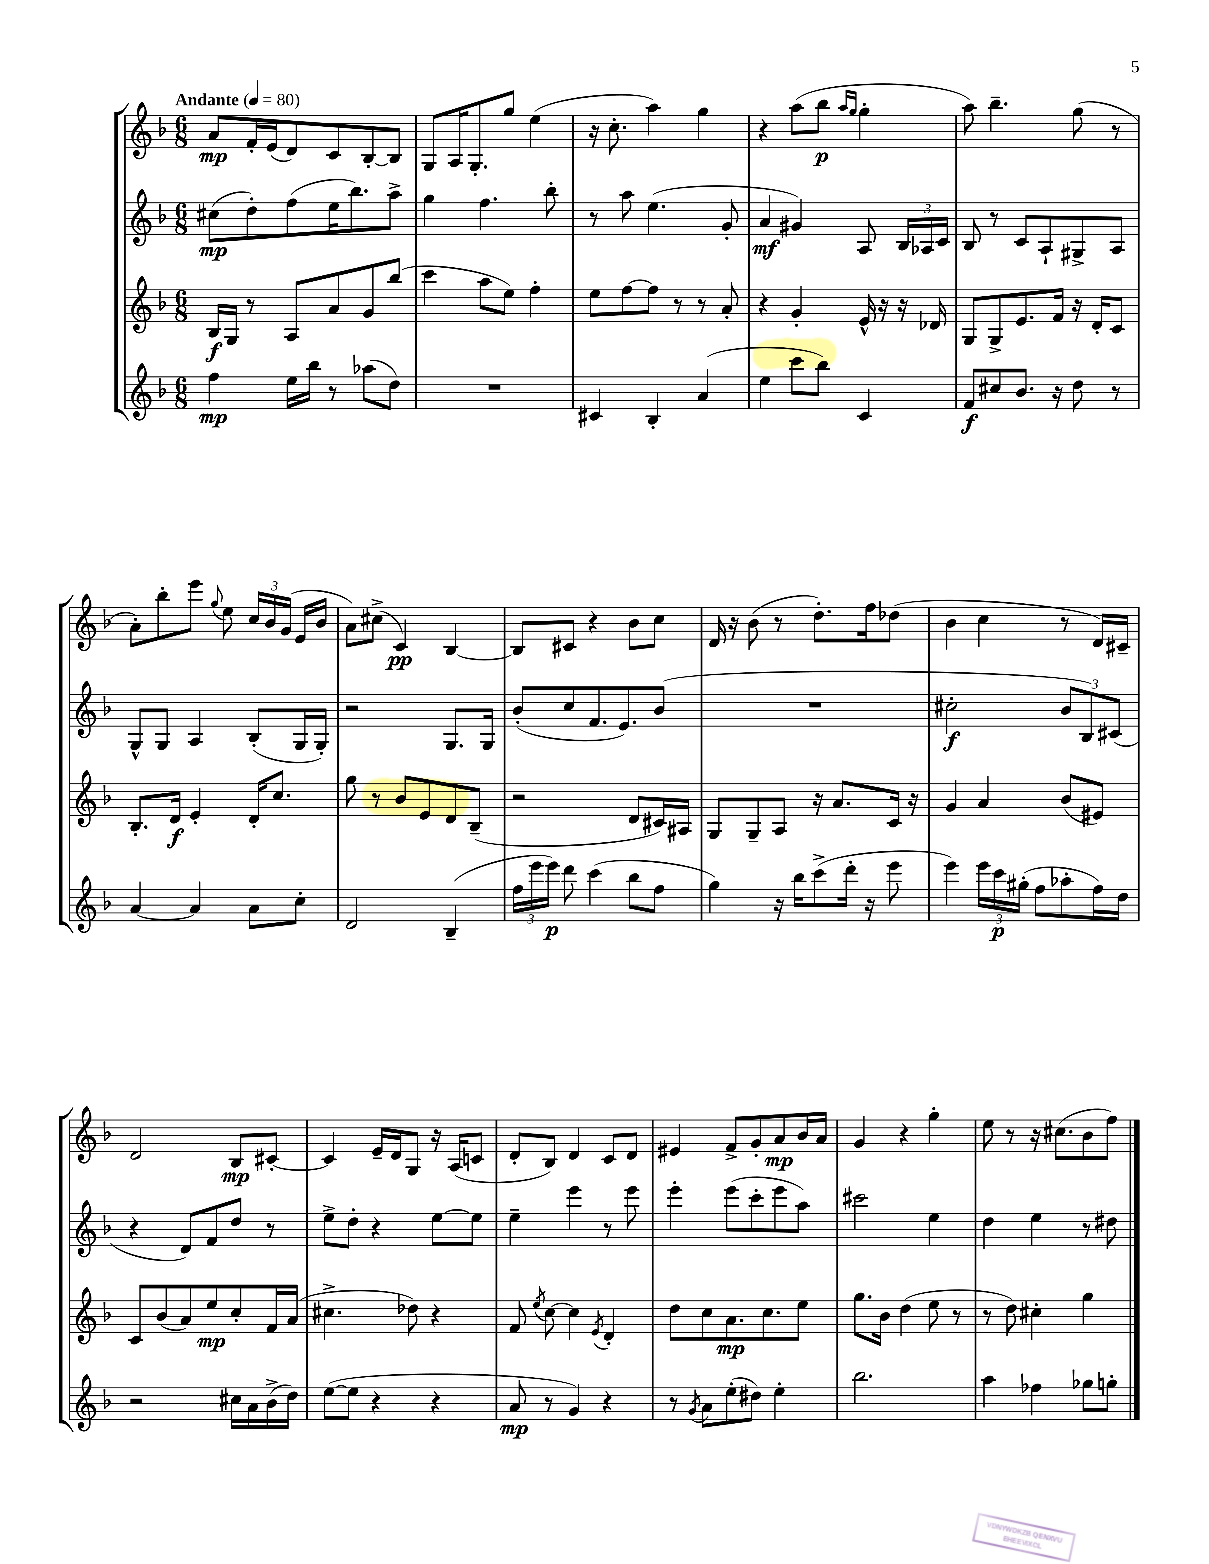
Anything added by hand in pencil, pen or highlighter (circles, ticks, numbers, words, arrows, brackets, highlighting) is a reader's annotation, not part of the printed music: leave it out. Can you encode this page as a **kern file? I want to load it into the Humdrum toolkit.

**kern	**dynam	**kern	**dynam	**kern	**dynam	**kern	**dynam
*part4	*part4	*part3	*part3	*part2	*part2	*part1	*part1
*staff4	*staff4	*staff3	*staff3	*staff2	*staff2	*staff1	*staff1
*clefG2	*	*clefG2	*	*clefG2	*	*clefG2	*
*k[b-]	*	*k[b-]	*	*k[b-]	*	*k[b-]	*
*M6/8	*	*M6/8	*	*M6/8	*	*M6/8	*
*MM80	*	*MM80	*	*MM80	*	*MM80	*
=1	=1	=1	=1	=1	=1	=1	=1
!	!	!	!	!	!	!LO:TX:a:B:t=Andante	!
4ff\	mp	16B-/LL	f	(8cc#X\L	mp	8a/L	mp
.	.	16G/JJ	.	.	.	.	.
.	.	8r	.	8dd'\)	.	16f'/L	.
.	.	.	.	.	.	(16e/J	.
16ee\LL	.	8A/L	.	(8ff\	.	8d/)	.
16bb-\JJ	.	.	.	.	.	.	.
8r	.	8a/	.	16ee\K	.	8c/	.
.	.	.	.	8.bb-\)	.	.	.
(8aa-X\L	.	8g/	.	.	.	[8B-'/	.
8dd\J)	.	(8bb-/J	.	8aa^\J	.	8B-/J]	.
=2	=2	=2	=2	=2	=2	=2	=2
2.r	.	4ccc\	.	4gg\	.	8G/L	.
.	.	.	.	.	.	16A/K	.
.	.	.	.	.	.	8.G'/	.
.	.	8aa\L	.	4.ff\	.	.	.
.	.	8ee\J)	.	.	.	8gg/J	.
.	.	4ff'\	.	.	.	(4ee\	.
.	.	.	.	8bb-'\	.	.	.
=3	=3	=3	=3	=3	=3	=3	=3
4c#X/	.	8ee\L	.	8r	.	16r	.
.	.	.	.	.	.	8.cc'\	.
.	.	[8ff\	.	8aa\	.	.	.
4B-'/	.	8ff\J]	.	(4.ee\	.	4aa\)	.
.	.	8r	.	.	.	.	.
(4a/	.	8r	.	.	.	4gg\	.
.	.	8a'/	.	8g'/	.	.	.
=4	=4	=4	=4	=4	=4	=4	=4
4ee\	.	4r	.	4a/	mf	4r	.
8ccc\L	.	4g'/	.	4g#X/)	.	(8aa\L	.
8bb-\J)	.	.	.	.	.	8bb-\J	p
.	.	.	.	.	.	16qqaa/LL	.
.	.	.	.	.	.	16qqgg/JJ	.
4c/	.	16e^^/	.	8A/	.	4gg'\	.
.	.	16r	.	.	.	.	.
.	.	16r	.	24B-/LL	.	.	.
.	.	.	.	24A-X/	.	.	.
.	.	16d-X/	.	.	.	.	.
.	.	.	.	24c/JJ	.	.	.
=5	=5	=5	=5	=5	=5	=5	=5
8f/L	f	8G/L	.	8B-/	.	8aa\)	.
8cc#X/	.	8G^/	.	8r	.	4.bb-~\	.
8.b-/J	.	8.e/	.	8c/L	.	.	.
.	.	.	.	8A`/	.	.	.
16r	.	16f/Jk	.	.	.	.	.
8dd\	.	16r	.	8G#X^/	.	(8gg\	.
.	.	16d'/KL	.	.	.	.	.
8r	.	8c/J	.	8A/J	.	8r	.
!!LO:LB:g=z
=6	=6	=6	=6	=6	=6	=6	=6
[4a/	.	8.B-'/L	.	8G^^/L	.	8a'\L)	.
.	.	.	.	8G/J	.	8bb-'\	.
.	.	16d/Jk	f	.	.	.	.
4a/]	.	4e'/	.	4A/	.	8eee\J	.
.	.	.	.	.	.	8qqgg/	.
.	.	.	.	.	.	8ee\	.
8a\L	.	16d'/KL	.	(8B-'/L	.	24cc/LL	.
.	.	.	.	.	.	24b-/	.
.	.	8.cc/J	.	.	.	.	.
.	.	.	.	.	.	(24g/JJ	.
8cc'\J	.	.	.	16G/L	.	16e/LL	.
.	.	.	.	16G'/JJ)	.	16b-/JJ	.
=7	=7	=7	=7	=7	=7	=7	=7
2d/	.	8gg\	.	2r	.	8a\L)	.
.	.	8r	.	.	.	(8cc#X^\J	.
.	.	8b-/L	.	.	.	4c/)	pp
.	.	8e/	.	.	.	.	.
(4B-~/	.	8d/	.	8.G/L	.	[4B-/	.
.	.	(8B-~/J	.	.	.	.	.
.	.	.	.	16G/Jk	.	.	.
=8	=8	=8	=8	=8	=8	=8	=8
24ff\LL	.	2r	.	(8b-'/L	.	8B-/L]	.
24eee\	.	.	.	.	.	.	.
24eee\JJ)	p	.	.	.	.	.	.
8ddd\	.	.	.	8cc/	.	8c#X/J	.
(4ccc\	.	.	.	8.f/	.	4r	.
.	.	.	.	8.e/)	.	.	.
8bb-\L	.	8d/L	.	.	.	8b-\L	.
8ff\J	.	16c#X/L)	.	(8b-/J	.	8cc\J	.
.	.	16A#X/JJ	.	.	.	.	.
=9	=9	=9	=9	=9	=9	=9	=9
4gg\)	.	8G/L	.	2.r	.	16d/	.
.	.	.	.	.	.	16r	.
.	.	8G~/	.	.	.	(8b-\	.
16r	.	8A/J	.	.	.	8r	.
16bb-\KL	.	.	.	.	.	.	.
(8ccc^\	.	16r	.	.	.	8.dd'\L)	.
.	.	8.a/L	.	.	.	.	.
16ddd'\Jk	.	.	.	.	.	.	.
16r	.	.	.	.	.	16ff\k	.
8eee\	.	16c/Jk	.	.	.	(8dd-X\J	.
.	.	16r	.	.	.	.	.
=10	=10	=10	=10	=10	=10	=10	=10
4eee\)	.	4g/	.	2cc#X'\	f	4b-\	.
24eee\LL	.	4a/	.	.	.	4cc\	.
24ccc\	p	.	.	.	.	.	.
(24gg#X'\JJ	.	.	.	.	.	.	.
8ff\L	.	.	.	.	.	.	.
8aa-X'\	.	(8b-/L	.	12b-/L	.	8r	.
.	.	.	.	12B-/)	.	.	.
16ff\L)	.	8e#X/J)	.	.	.	16d/LL)	.
.	.	.	.	(12c#X/J	.	.	.
16dd\JJ	.	.	.	.	.	16c#X~/JJ	.
!!LO:LB:g=z
=11	=11	=11	=11	=11	=11	=11	=11
2r	.	8c/L	.	4r	.	2d/	.
.	.	(8b-/	.	.	.	.	.
.	.	8a/)	.	8d/L)	.	.	.
.	.	8ee/	mp	8f/	.	.	.
16cc#X\LL	.	8cc'/	.	8dd/J	.	8B-/L	mp
16a\	.	.	.	.	.	.	.
(16b-^\	.	16f/L	.	8r	.	[8c#X'/J	.
16dd\JJ)	.	(16a/JJ	.	.	.	.	.
=12	=12	=12	=12	=12	=12	=12	=12
([8ee\L	.	4.cc#X^\	.	8ee^\L	.	4c#/]	.
8ee\J]	.	.	.	8dd'\J	.	.	.
4r	.	.	.	4r	.	16e~/LL	.
.	.	.	.	.	.	16d/J	.
.	.	8dd-X\)	.	.	.	8G/J	.
4r	.	4r	.	[8ee\L	.	16r	.
.	.	.	.	.	.	(16A/KL	.
.	.	.	.	8ee\J]	.	8cn/J	.
=13	=13	=13	=13	=13	=13	=13	=13
8a/	mp	8f/	.	4ee~\	.	8d'/L	.
.	.	8qee/	.	.	.	.	.
8r	.	[8cc\	.	.	.	8B-/J)	.
4g/)	.	4cc\]	.	4eee\	.	4d/	.
.	.	8qe/	.	.	.	.	.
4r	.	4d'/	.	8r	.	8c/L	.
.	.	.	.	8eee\	.	8d/J	.
=14	=14	=14	=14	=14	=14	=14	=14
8r	.	8dd\L	.	4eee'\	.	4e#X/	.
8qg/	.	.	.	.	.	.	.
8a\L	.	8cc\	.	.	.	.	.
(8ee'\	.	8.a\	mp	(8eee\L	.	8f^/L	.
8dd#X\J)	.	.	.	8ccc'\	.	8g'/	.
.	.	8.cc\	.	.	.	.	.
4ee'\	.	.	.	8eee\	.	8a/	mp
.	.	8ee\J	.	8aa\J)	.	16b-/L	.
.	.	.	.	.	.	16a/JJ	.
=15	=15	=15	=15	=15	=15	=15	=15
2.bb-\	.	8.gg\L	.	2ccc#X\	.	4g/	.
.	.	16b-\Jk	.	.	.	.	.
.	.	(4dd\	.	.	.	4r	.
.	.	8ee\	.	4ee\	.	4gg'\	.
.	.	8r	.	.	.	.	.
=16	=16	=16	=16	=16	=16	=16	=16
4aa\	.	8r	.	4dd\	.	8ee\	.
.	.	8dd\)	.	.	.	8r	.
4ff-X\	.	4cc#X'\	.	4ee\	.	16r	.
.	.	.	.	.	.	(8.cc#X\L	.
8gg-X\L	.	4gg\	.	8r	.	8b-\	.
8ggn'\J	.	.	.	8dd#X\	.	8ff\J)	.
==	==	==	==	==	==	==	==
*-	*-	*-	*-	*-	*-	*-	*-
